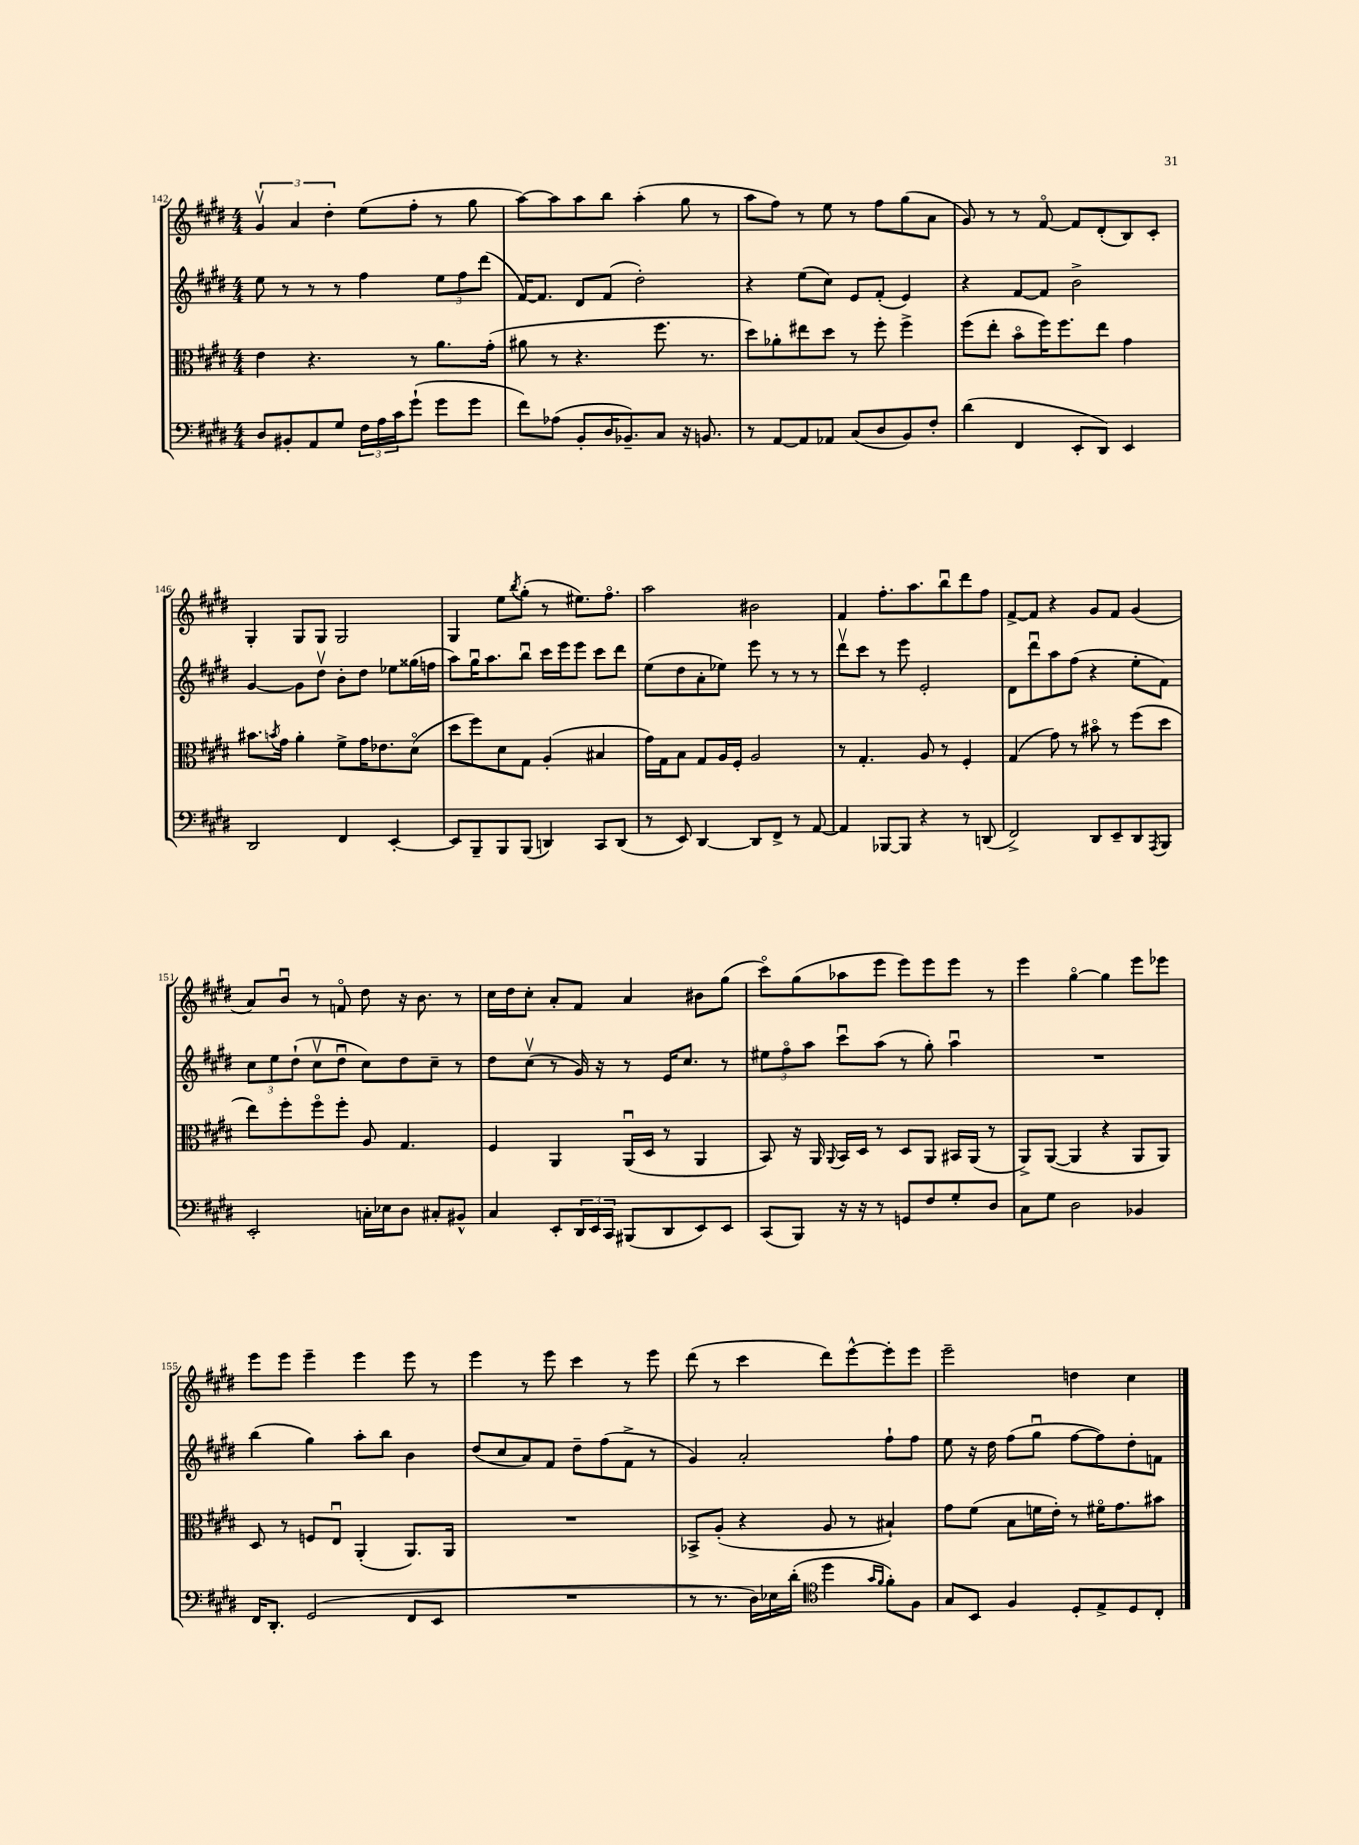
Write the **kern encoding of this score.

**kern	**kern	**kern	**kern
*staff4	*staff3	*staff2	*staff1
*clefF4	*clefC3	*clefG2	*clefG2
*k[f#c#g#d#]	*k[f#c#g#d#]	*k[f#c#g#d#]	*k[f#c#g#d#]
*M4/4	*M4/4	*M4/4	*M4/4
8D#/L	4e\	8ee\	6g#v/
8BB#'/	.	8r	.
.	.	.	6a/
8AA/	4.r	8r	.
.	.	.	6dd#'\
8G#/J	.	8r	.
24F#\LL	.	4ff#\	(8ee\L
24A\	.	.	.
24c#\J	.	.	.
(8g#`\J	8r	.	8ff#'\J
8g#\L	8.a\L	12ee\L	8r
.	.	12ff#\	.
8g#\J	.	.	8gg#\
.	.	(12ddd#\J	.
.	(16g#'\Jk	.	.
=	=	=	=
8f#\L)	8a#\	[16f#/LK)	[8aa\L)
.	.	8.f#/]J	.
(8A-\J	8r	.	8aa\]
8BB'/L	4.r	8d#/L	8aa\
16D#/K	.	(8f#/J	8bb\J
8.BB-~/)	.	.	.
.	.	2dd#'\)	(4aa'\
8C#/J	8.ff#\	.	.
16r	.	.	8gg#\
8.BB/	8.r	.	.
.	.	.	8r
=	=	=	=
8r	8dd#\L)	4r	8aa\L
[8AA/L	8a-'\	.	8ff#\J)
8AA/]	8ee#\	(8ee\L	8r
8AA-/J	8dd#\J	8cc#\J)	8ee\
(8C#/L	8r	8e/L	8r
8D#/	8ff#'\	(8f#'/J	8ff#\L
8BB/)	4ff#^\	4e/)	(8gg#\
8F#'/J	.	.	8a\J
=	=	=	=
(4d#\	(8ff#\L	4r	8g#/)
.	8ee'\J	.	8r
4FF#/	8bo\L	[8f#/L	8r
.	16ff#\K)	8f#/]J	[8f#o/
.	8.ff#\	.	.
8EE'/L	.	2b^\	8f#/]L
8DD#/J)	8ee\J	.	(8d#'/
4EE/	4g#\	.	8B/)
.	.	.	8c#'/J
=	=	=	=
2DD#/	8.b#\L	[4g#/	4G#'/
.	8qb/	.	.
.	16g#\Jk	.	.
.	4a'\	8g#\]L	8G#/L
.	.	8dd#v\J	8G#/J
4FF#/	8f#^\L	8b'\L	2G#/
.	16g#\K	8dd#\J	.
.	8.e-\	.	.
[4EE'/	.	8ee-\L	.
.	(8d#o\J	(16gg##\L	.
.	.	16ff\JJ	.
=	=	=	=
8EE/]L	8dd#\L	8aa\L)	4G#/
8BBB~/	8ff#\)	16gg#u\K	.
.	.	8.aa\	.
8BBB/	8d#\	.	8ee\L
.	.	.	8qbb/
(8BBB/J	8G#\J	8bbu\J	(8gg#'\J
4DD/)	(4A'/	16ccc#\LL	8r
.	.	16eee\J	.
.	.	8eee\J	8.ee#\L)
8CC#/L	4B#/	8ccc#\L	.
.	.	.	8.ff#o\J
(8DD/J	.	8ddd#\J	.
=	=	=	=
8r	16g#\LL)	(8ee\L	2aa\
.	16G#\J	.	.
8EE/)	8B\J	8dd#\	.
[4DD#/	8G#/L	8a'\	.
.	16A/L	8ee-\J)	.
.	16F#'/JJ	.	.
8DD#/]L	2A/	8eee\	2b#\
8FF#^/J	.	8r	.
8r	.	8r	.
[8AA/	.	8r	.
=	=	=	=
4AA/]	8r	8ddd#v\L	4f#/
.	4.G#'/	8ccc#\J	.
[8BBB-/L	.	8r	8.ff#'\L
8BBB-/]J	.	8eee\	.
.	.	.	8.aa\
4r	8A/	2e'/	.
.	8r	.	8bbu\
8r	4F#'/	.	8ddd#\
(8DD/	.	.	8ff#\J
=	=	=	=
2FF#^/)	(4G#/	8d#\L	[8f#^/L
.	.	8ddd#u\	8f#/]J
.	8g#\)	8aa\	4r
.	8r	(8ff#\J	.
8DD#/L	8b#o\	4r	8g#/L
8EE~/	8r	.	8f#/J
8DD#/	(8ff#\L	8ee'\L	(4g#/
8qAAA/	.	.	.
8BBB/J	8dd#\J	8f#\J)	.
=	=	=	=
2EE'/	8ee\L)	12cc#\L	8a/L)
.	.	12ee\	.
.	8ff#'\	.	8bu/J
.	.	(12dd#`\J	.
.	8ff#o\	8cc#v\L	8r
.	8ff#'\J	8dd#u\J	8fo/
16C'\LL	8A/	8cc#\L)	8dd#\
16E-\J	.	.	.
8D#\J	4.G#/	8dd#\	16r
.	.	.	8.b\
8C#'/L	.	8cc#~\J	.
8BB#^^/J	.	8r	8r
=	=	=	=
4C#/	4F#/	8dd#\L	16cc#\LL
.	.	.	16dd#\J
.	.	(8cc#v\J	8cc#'\J
8EE'/L	4AA/	8r	8a'/L
24DD#/L	.	16g#/)	8f#/J
24EE/	.	.	.
.	.	16r	.
24CC#/JJ	.	.	.
(8BBB#/L	(16AAu/LL	8r	4a/
.	16D#/JJ	.	.
8DD#/	8r	16e/LK	.
.	.	8.cc#/J	.
8EE/)	4AA/	.	8b#\L
8EE/J	.	8r	(8gg#\J
=	=	=	=
(8CC#/L	8BB/)	12ee#\L	8ccc#o\L)
.	.	12ff#o\	.
8BBB/J)	16r	.	(8gg#\
.	.	12aa\J	.
.	16AA/	.	.
.	8qqAA/	.	.
16r	16BB/LL	8ccc#u\L	8aa-\
16r	16D#/JJ	.	.
8r	8r	(8aa\J	8eee\J
8GG/L	8D#/L	8r	8eee\L)
8F#/	8AA/J	8gg#'\)	8eee\
8G#'/	16BB#/LL	4aau\	8eee\J
.	(16AA/JJ	.	.
8D#/J	8r	.	8r
=	=	=	=
8C#\L	8AA^/L)	1r	4eee\
8G#\J	([8AA/J	.	.
2D#\	4AA/]	.	[4gg#o\
.	4r	.	4gg#\]
4BB-/	8AA/L	.	8eee\L
.	8AA/J)	.	8eee-\J
=	=	=	=
16FF#/LK	8D#/	(4bb\	8eee\L
8.DD#'/J	.	.	.
.	8r	.	8eee\J
(2GG#/	8F/L	4gg#\)	4eee~\
.	8Eu/J	.	.
.	(4AA'/	8aa'\L	4eee\
.	.	8bb\J	.
8FF#/L	8.AA/L)	4b\	8eee\
8EE/J	.	.	8r
.	16AA/Jk	.	.
=	=	=	=
1r	1r	(8dd#/L	4eee\
.	.	8cc#/	.
.	.	8a/)	8r
.	.	8f#/J	8eee\
.	.	8dd#~\L	4ccc#\
.	.	(8ff#\	.
.	.	8f#^\J	8r
.	.	8r	8eee\
=	=	=	=
8r	8BB-^/L	4g#/)	(8ddd#\
8.r	(8A'/J	.	8r
.	4r	2a'/	4ccc#\
16D#\LL)	.	.	.
16E-\	.	.	.
(16d#'\JJ	.	.	.
*clefC4	*	*	*
4dd#\	8A/	.	8ddd#\L)
.	8r	.	[8eee^^\
16qqg#/LL	.	.	.
16qqf#/JJ	.	.	.
8f#'\L)	4B#`/)	8ff#`\L	8eee'\]
8F#\J	.	8ff#\J	8eee\J
=	=	=	=
8G#/L	8g#\L	8ee\	2eee~\
8BB/J	(8f#\J	16r	.
.	.	16dd#\	.
4F#/	8B\L	(8ff#\L	.
.	16f\L	8gg#u\J	.
.	16e'\JJ)	.	.
8D#'/L	8r	[8ff#\L	4dd\
8E^/	16f#o\LK	8ff#\])	.
.	8.g#\	.	.
8D#/	.	8dd#'\	4cc#\
8C#'/J	8b#\J	8f\J	.
==	==	==	==
*-	*-	*-	*-
